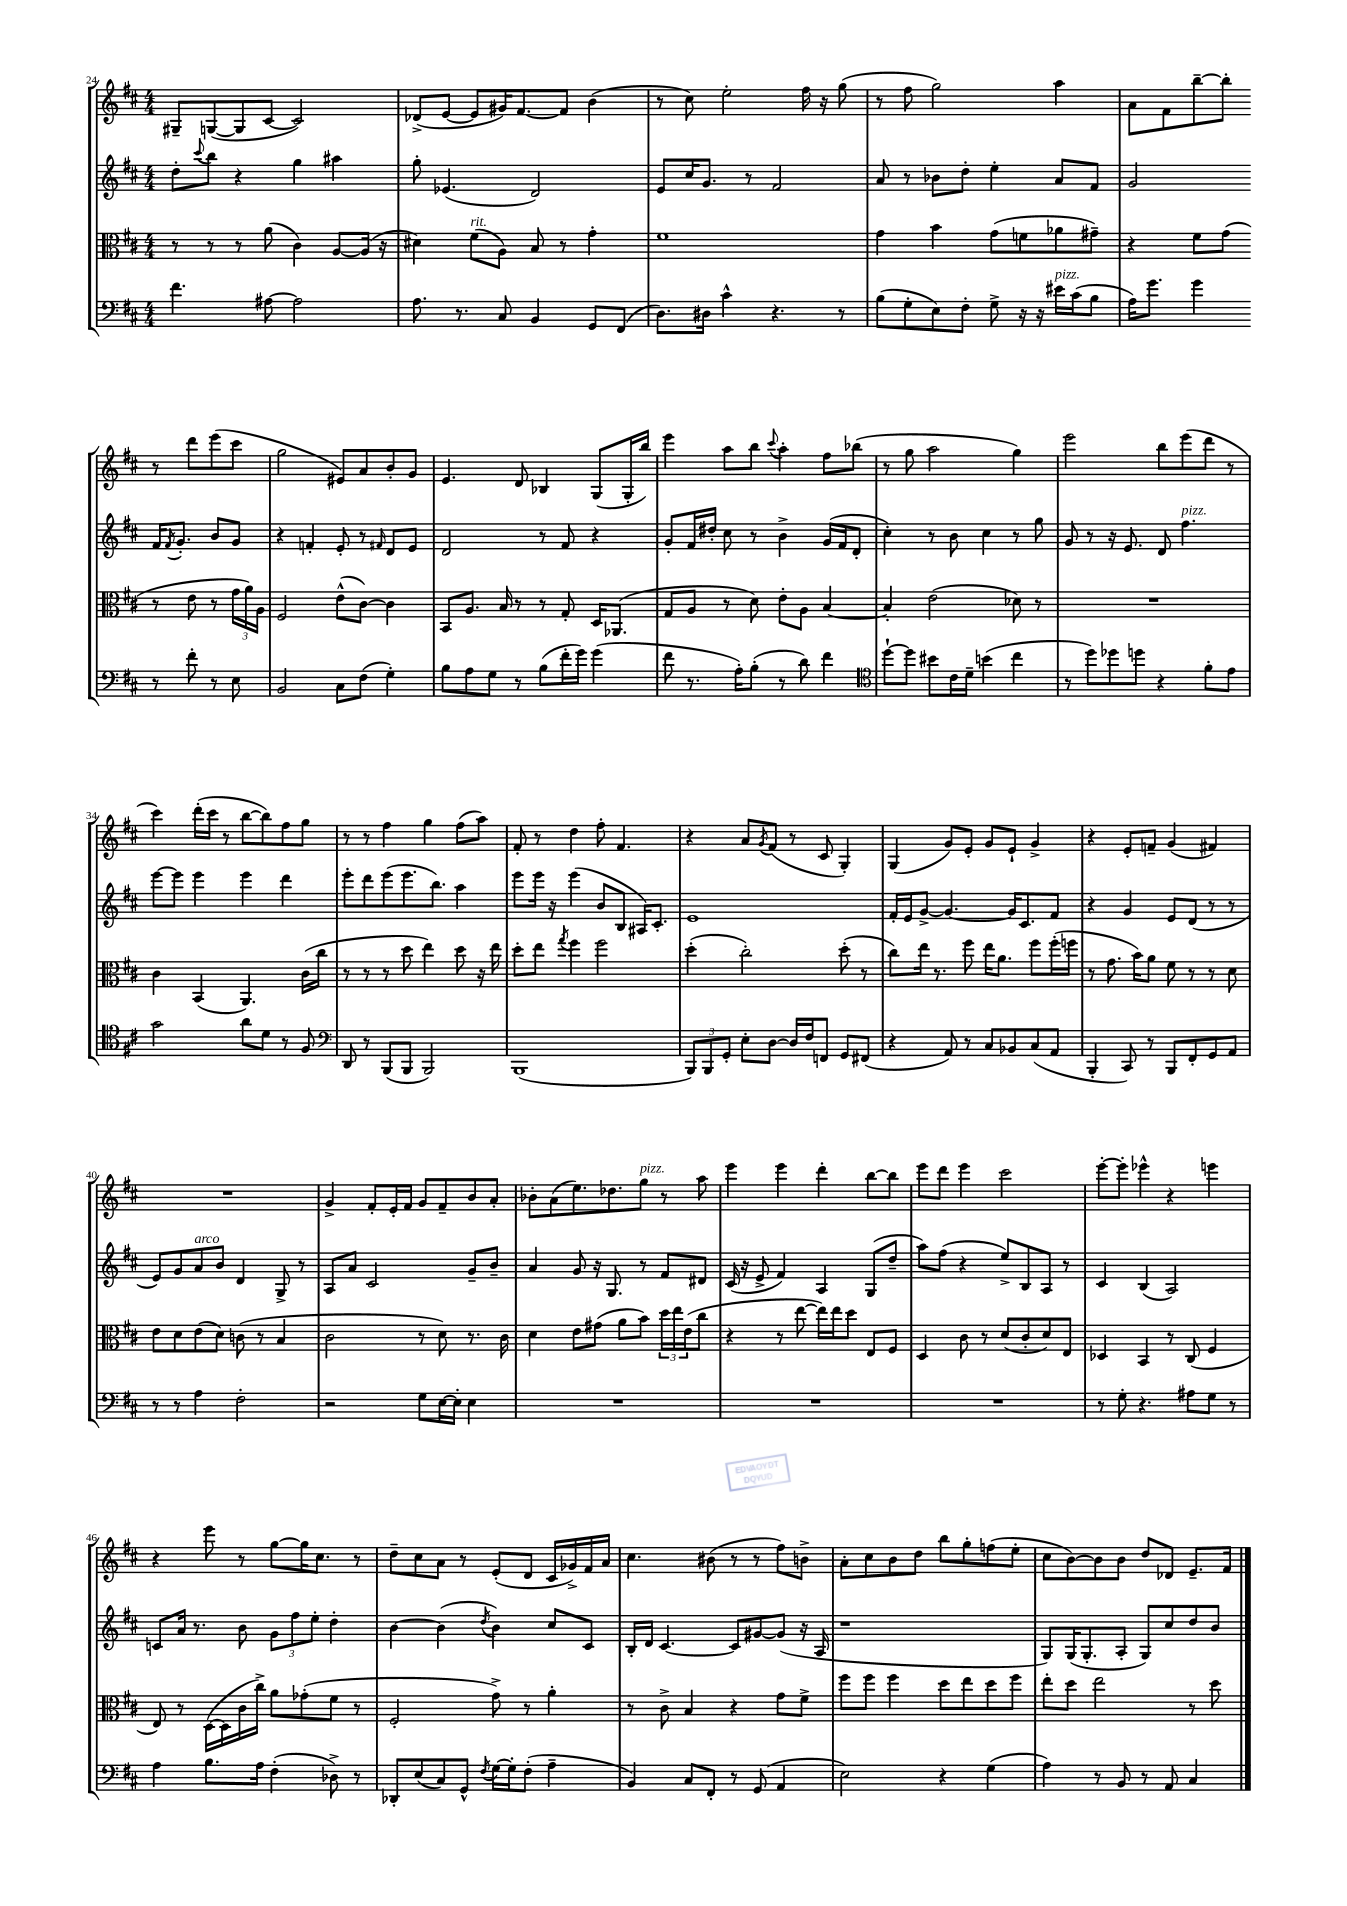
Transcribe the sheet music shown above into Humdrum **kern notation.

**kern	**kern	**kern	**kern
*staff4	*staff3	*staff2	*staff1
*clefF4	*clefC3	*clefG2	*clefG2
*k[f#c#]	*k[f#c#]	*k[f#c#]	*k[f#c#]
*M4/4	*M4/4	*M4/4	*M4/4
4.f#\	8r	8dd'\L	8G#~/L
.	.	8qqccc#/	.
.	8r	8bb\J	([8G/
.	8r	4r	8G/]
[8A#\	(8a\	.	[8c#/J
2A#\]	4c#\)	4gg\	2c#/])
.	[8A/L	4aa#\	.
.	(16A/]Jk	.	.
.	16r	.	.
=	=	=	=
8.A\	4d#\)	8gg'\	(8d-^/L
.	.	(4.e-/	[8e/J
8.r	.	.	.
.	(8f#\L	.	8e/]L
8C#/	8A\J)	.	16g#/K)
.	.	.	[8.f#/
4BB/	8B/	2d/)	.
.	8r	.	8f#/]J
8GG/L	4g'\	.	(4b\
(8FF#/J	.	.	.
=	=	=	=
8.D\L)	1f#	8e/L	8r
.	.	16cc#/K	8cc#\)
16D#\Jk	.	8.g/J	.
4c#^^\	.	.	2ee'\
.	.	8r	.
4.r	.	2f#/	.
.	.	.	16ff#\
.	.	.	16r
8r	.	.	(8gg\
=	=	=	=
(8B\L	4g\	8a/	8r
8G'\	.	8r	8ff#\
8E\)	4b\	8b-\L	2gg\)
8F#'\J	.	8dd'\J	.
8G^\	(8g\L	4ee'\	.
16r	8f\	.	.
16r	.	.	.
16e#\LL	8a-\	8a/L	4aa\
(16c#\J	.	.	.
8B\J	8g#~\J)	8f#/J	.
=	=	=	=
16A\LK)	4r	2g/	8a\L
8.g\J	.	.	.
.	.	.	8f#\
4g\	8f#\L	.	[8bb~\
.	(8g\J	.	8bb'\]J
8r	8r	16f#/LK	8r
.	.	8qf#/	.
.	.	8.g'/J	.
8f#'\	8e\	.	8ddd\L
8r	8r	8b/L	(8eee\
8E\	24g\LL	8g/J	8ccc#\J
.	24a\)	.	.
.	24A\JJ	.	.
=	=	=	=
2BB/	2F#/	4r	2gg\
.	.	4f'/	.
8C#\L	(8e^^\L	8e'/	8e#/L)
(8F#\J	[8c#\J)	8r	8a/
.	.	16qqf#/	.
4G'\)	4c#\]	8d/L	8b'/
.	.	8e/J	8g/J
=	=	=	=
8B\L	8BB/L	2d/	4.e/
8A\	8.A/J	.	.
8G\J	.	.	.
.	16B/	.	.
8r	8r	.	8d/
(8B\L	8r	8r	4B-/
16f#'\L	8G'/	8f#/	.
16g\JJ)	.	.	.
(4g\	16D/LK	4r	(8G/L
.	(8.AA-/J	.	.
.	.	.	16G'/L
.	.	.	16bb/JJ)
=	=	=	=
8f#\	8G/L	8g'/L	4eee\
8.r	8A/J	16f#/L	.
.	.	16dd#'/JJ	.
.	8r	8cc#\	8aa\L
16A'\LK)	.	.	.
(8B'\J	8d\)	8r	8bb\J
.	.	.	8qqccc#/
8r	8e'\L	4b^\	4aa'\
8d\)	8A\J	.	.
4f#\	[4B/	(16g/LL	8ff#\L
.	.	16f#/J	.
.	.	8d'/J	(8bb-\J
=	=	=	=
*clefC4	*	*	*
[8dd`\L	4B'/]	4cc#'\)	8r
8dd\]J	.	.	8gg\
8b#\L	(2e\	8r	2aa\
16c#\L	.	8b\	.
16d~\JJ	.	.	.
(4b\	.	4cc#\	.
4cc#\	8d-\)	8r	4gg\)
.	8r	8gg\	.
=	=	=	=
8r	1r	8g/	2eee\
8dd\L)	.	8r	.
8dd-\	.	16r	.
.	.	8.e/	.
8dd\J	.	.	.
4r	.	8d/	8bb\L
.	.	4.ff#\	(8eee\
8f#'\L	.	.	8ddd\J
8e\J	.	.	8r
=	=	=	=
2g\	4c#\	[8eee\L	4ccc#\)
.	.	8eee\]J	.
.	(4BB/	4eee\	(16ddd'\LL
.	.	.	16ccc#\JJ
.	.	.	8r
8a\L	4.AA/)	4eee\	[8bb\L
8d\J	.	.	8bb\])
8r	.	4ddd\	8ff#\
8F#/	(16c#\LL	.	8gg\J
.	16cc#\JJ	.	.
=	=	=	=
*clefF4	*	*	*
8DD/	8r	8eee'\L	8r
8r	8r	8ddd\	8r
(8BBB/L	8r	(8eee\	4ff#\
8BBB/J	8dd\	8.eee\	.
2BBB/)	4ee\)	.	4gg\
.	.	8.bb\J)	.
.	8dd\	4aa\	(8ff#\L
.	16r	.	8aa\J)
.	16ee\	.	.
=	=	=	=
(1BBB	8dd'\L	8eee\L	8f#'/
.	8ee\J	16eee\Jk	8r
.	.	16r	.
.	8qgg/	.	.
.	4ff#\	(4eee\	4dd\
.	2ff#\	8b/L	8ff#'\
.	.	8B/J	4.f#/
.	.	16A#/LK)	.
.	.	8.c#'/J	.
=	=	=	=
12BBB/L)	(4dd'\	1e	4r
12BBB/	.	.	.
12GG'/J	.	.	.
8E'\L	2cc#'\)	.	8a/L
.	.	.	8qg/
[8D\J	.	.	(8f#/J
16D/]LL	.	.	8r
16F#/J	.	.	.
8FF/J	.	.	8c#/
8GG/L	(8dd'\	.	4G'/)
(8FF#/J	8r	.	.
=	=	=	=
4r	8cc#\L)	16f#'/LL	(4G/
.	.	16e/J	.
.	16ee\Jk	[8g^/J	.
.	8.r	.	.
8AA/)	.	4.g/_	8g/L)
8r	8ff#\	.	8e'/J
8C#/L	16ee\LK	.	8g/L
.	8.a\J	.	.
8BB-/	.	16g/]LK	8e`/J
.	.	8.c#/	.
(8C#/	8ff#\L	.	4g^/
8AA/J	(16ff#'\L	8f#/J	.
.	16ff\JJ	.	.
=	=	=	=
4BBB'/	8r	4r	4r
.	8.g\	.	.
8CC#/)	.	4g/	8e'/L
.	16b\LK)	.	.
8r	8a\J	.	8f~/J
8BBB/L	8f#\	8e/L	(4g/
8FF#'/	8r	(8d/J	.
8GG/	8r	8r	4f#/)
8AA/J	8d\	8r	.
=	=	=	=
8r	8e\L	8e/L)	1r
8r	8d\	8g/	.
4A\	(8e\	8a/	.
.	8d\J)	8b/J	.
2F#'\	(8c\	4d/	.
.	8r	.	.
.	4B/	8G^/	.
.	.	8r	.
=	=	=	=
2r	2c#\	8A/L	4g^/
.	.	8a/J	.
.	.	2c#/	8f#'/L
.	.	.	16e'/L
.	.	.	16f#/JJ
8G\L	8r	.	8g/L
[16E\L	8d\)	.	8f#~/
16E'\]JJ	.	.	.
4E\	8.r	8g~/L	8b/
.	.	8b~/J	8a'/J
.	16c#\	.	.
=	=	=	=
1r	4d\	4a/	8b-'\L
.	.	.	(8a\
.	8e\L	8g/	8.ee\)
.	(8g#\J	16r	.
.	.	8.G/	8.dd-\
.	8a\L	.	.
.	8b\J)	8r	8gg\J
.	24dd\LL	8f#/L	8r
.	24ee\	.	.
.	(24e\J	.	.
.	8cc#\J	8d#/J	8aa\
=	=	=	=
1r	4r	(16c#/	4eee\
.	.	16r	.
.	.	8e^/	.
.	8r	4f#/)	4eee\
.	[8ee\	.	.
.	16ee\]LL)	4A/	4ddd'\
.	16ee\J	.	.
.	8dd\J	.	.
.	8E/L	(8G/L	[8bb\L
.	8F#/J	8dd~/J	8bb\]J
=	=	=	=
1r	4D/	8aa\L)	8eee\L
.	.	(8ff#\J	8ddd\J
.	8c#\	4r	4eee\
.	8r	.	.
.	(8d/L	8ee^/L)	2ccc#\
.	8c#'/	8B/	.
.	8d/)	8A/J	.
.	8E/J	8r	.
=	=	=	=
8r	4D-/	4c#/	[8eee'\L
8G'\	.	.	8eee'\]J
4.r	4BB/	(4B/	4eee-^^\
.	8r	2A/)	4r
8A#\L	(8C#/	.	.
8G\J	4F#/	.	4eee\
8r	.	.	.
=	=	=	=
4A\	8E/)	8c/L	4r
.	8r	16a/Jk	.
.	.	8.r	.
8.B\L	([16D\LL	.	8eee\
.	16D\]	.	.
.	16c#\	8b\	8r
16A\Jk	16cc#^\JJ)	.	.
(4F#'\	8a\L	12g\L	[8gg\L
.	.	12ff#\	.
.	(8g-'\	.	16gg\]K
.	.	12ee'\J	.
.	.	.	8.cc#\J
8D-^\)	8f#\J	4dd'\	.
8r	8r	.	8r
=	=	=	=
8DD-'/L	2F#'/	[4b\	8dd~\L
(8E/	.	.	8cc#\
8C#/)	.	(4b\]	8a\J
8GG^^/J	.	.	8r
8qF#/	.	8qdd/	.
[16G\LL	8g^\)	4b\)	(8e'/L
16G'\]J	.	.	.
(8F#'\J	8r	.	8d/J
4A~\	4a'\	8cc#/L	16c#/LL
.	.	.	16g-^/)
.	.	8c#/J	16f#/
.	.	.	16a/JJ
=	=	=	=
4BB/)	8r	16B'/LL	4.cc#\
.	.	16d/JJ	.
.	8c#^\	[4.c#/	.
8C#/L	4B/	.	.
8FF#'/J	.	.	(8b#\
8r	4r	8c#/]L	8r
(8GG/	.	[8g#/	8r
4AA/	8g\L	(8g#/]J	8ff#\L)
.	8f#^\J	16r	8b^\J
.	.	16A/	.
=	=	=	=
2E\)	8ff#\L	1r	8a'\L
.	8ff#\J	.	8cc#\
.	4ff#\	.	8b\
.	.	.	8dd\J
4r	8dd\L	.	8bb\L
.	8ee\	.	8gg'\
(4G\	8dd\	.	(8ff\
.	8ff#\J	.	8ee'\J
=	=	=	=
4A\)	8ee'\L	8G/L)	8cc#\L
.	8dd\J	(16G/K	[8b\)
.	.	8.G'/	.
8r	2ee\	.	8b\]
8BB/	.	8A'/J	8b\J
8r	.	8G/L)	8dd/L
8AA/	.	8cc#/	8d-/J
4C#/	8r	8dd/	8.e~/L
.	8dd\	8b/J	.
.	.	.	16f#/Jk
==	==	==	==
*-	*-	*-	*-
